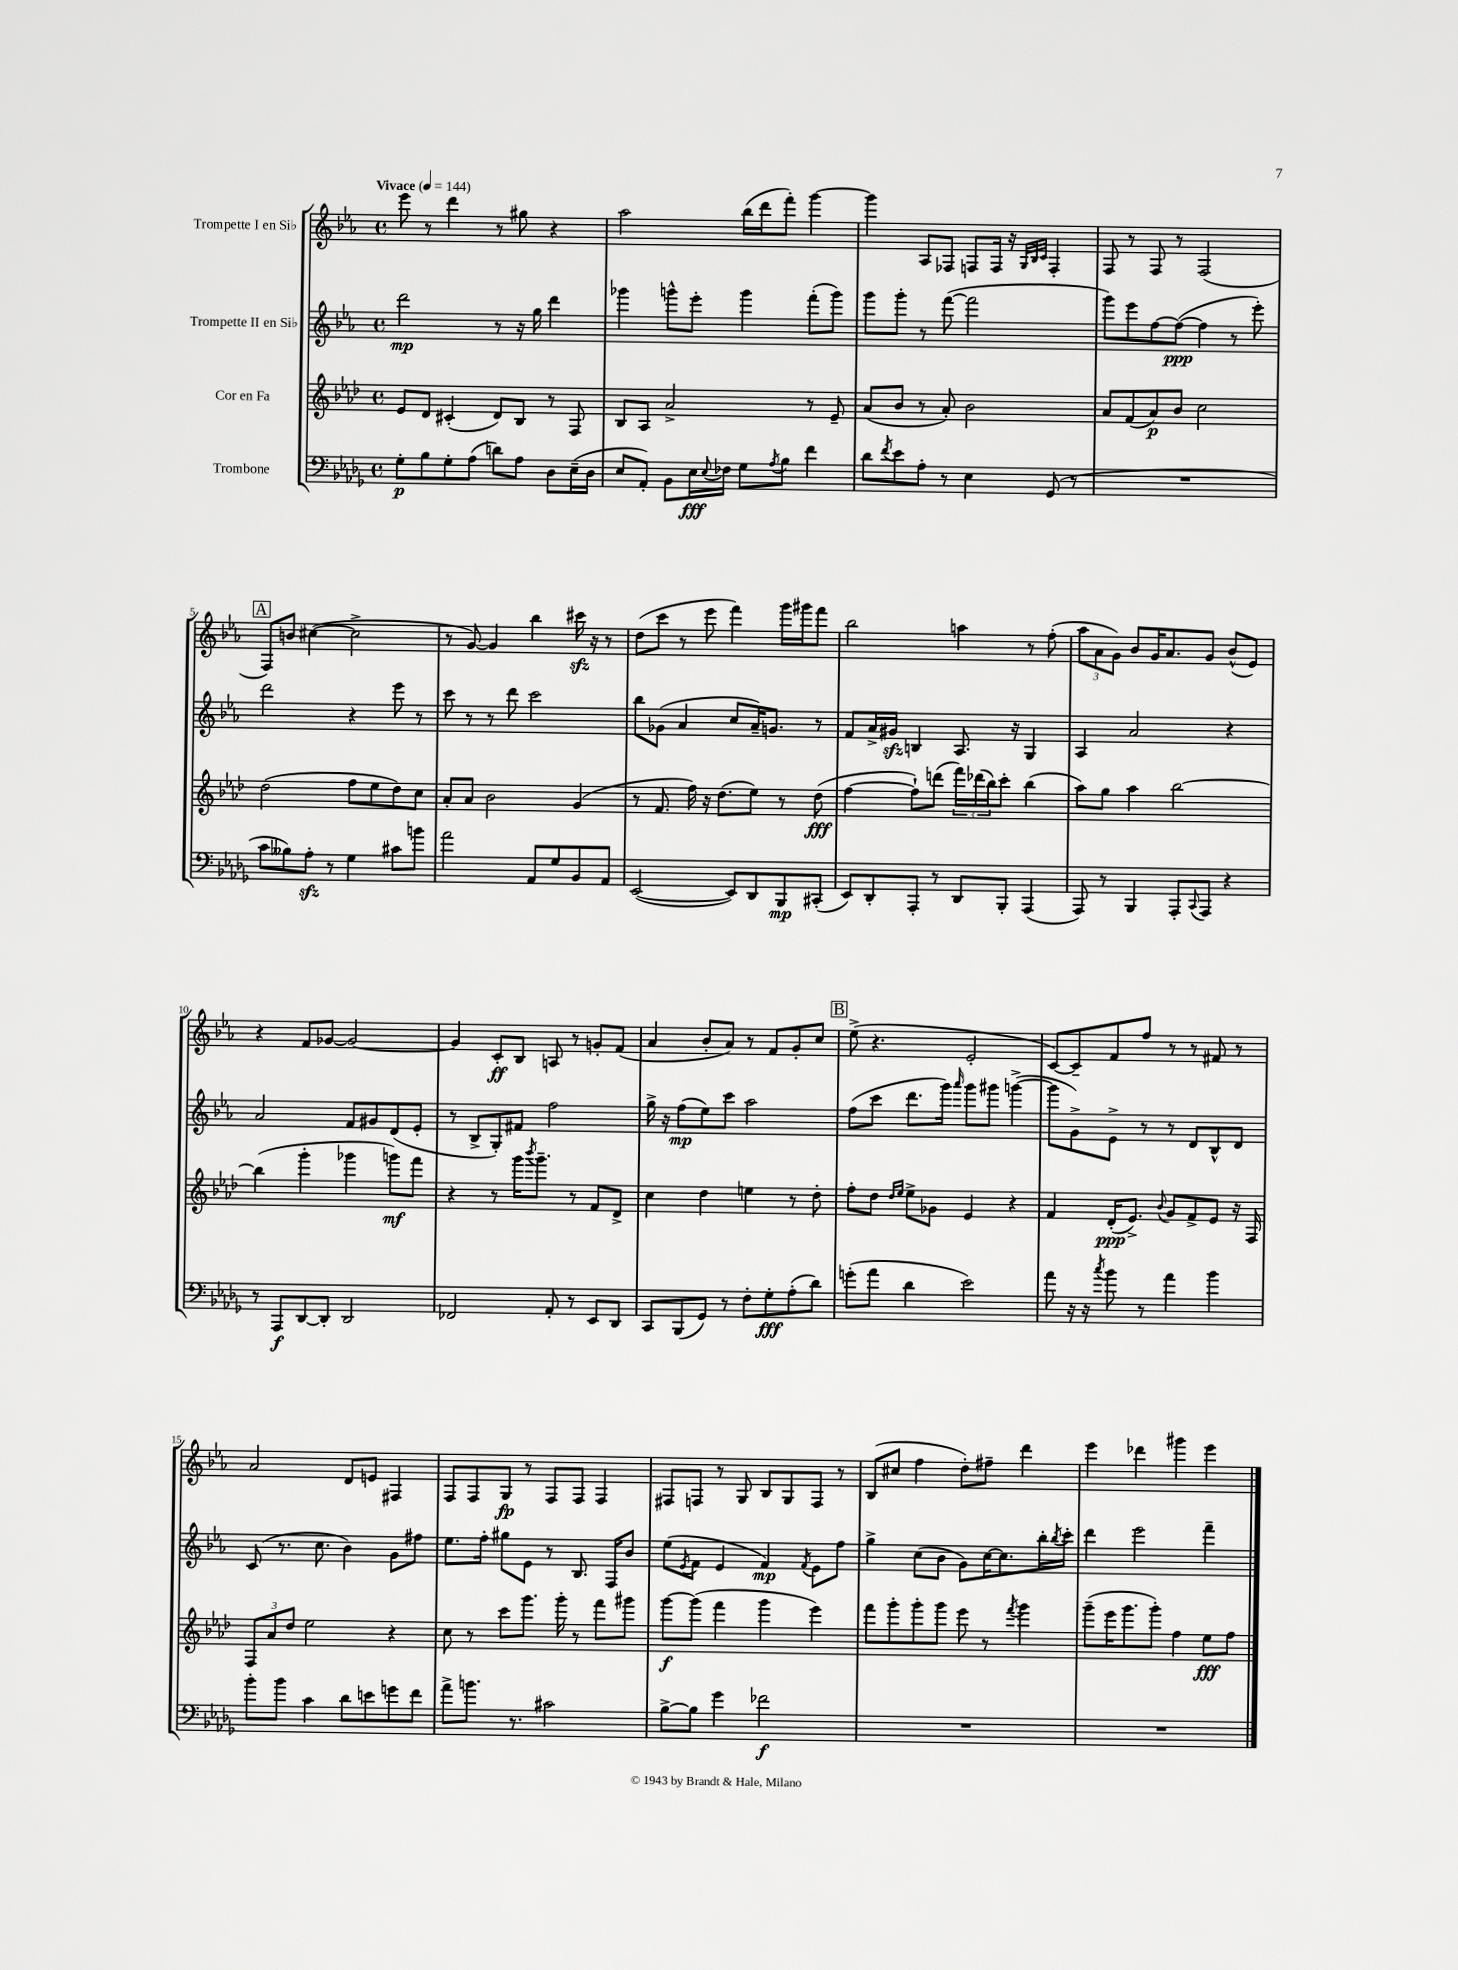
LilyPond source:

<<
\new StaffGroup <<
\new Staff = "s0" \with { instrumentName = "Trompette I en Sib" } {
    \clef treble \key ees \major \defaultTimeSignature \time 4/4 \tempo "Vivace" 4 = 144
    ees'''8 r8 d'''4 r8 gis''8 r4 |
    aes''2 bes''16( d'''16 f'''8-.) g'''4~ |
    g'''4 aes8 fes8 f8 f16 r16 \grace { g32 bes32 c'32 } f4-. |
    f8 r8 f8 r8 f2( |
    \mark \markup { \box "A" } f8) b'8 cis''4~( cis''2-> |
    r8 g'8~) g'4 bes''4 cis'''16\sfz r16 r8 |
    d''8( c'''8 r8 ees'''8 f'''4) g'''16 gis'''16 f'''8 |
    bes''2 a''4 r8 f''8-.( |
    \tuplet 3/2 { aes''8 aes'8 g'8) } bes'8 g'16 aes'8. g'8 bes'8-^( ees'8) |
    r4 f'8 ges'8~ ges'2~ |
    ges'4 c'8-.\ff bes8 a8 r8 g'8-. f'8( |
    aes'4 bes'8-. aes'8) r8 f'8 g'8-. c''8 |
    \mark \markup { \box "B" } ees''8->( r4. ees'2-. |
    c'8~) c'8-- f'8 f''8 r8 r8 fis'8 r8 |
    aes'2 d'8 e'8 fis4 |
    f8 f8 g8\fp r8 f8 f8 f4 |
    fis8 f8 r8 g8 bes8 g8 f8 r8 |
    bes8( cis''8 f''4 d''8-.) fis''8-- d'''4 |
    ees'''4 des'''4 gis'''4 ees'''4 \bar "|." |
}
\new Staff = "s1" \with { instrumentName = "Trompette II en Sib" } {
    \clef treble \key ees \major \defaultTimeSignature \time 4/4
    d'''2\mp r8 r16 g''16 d'''4 |
    ges'''4 g'''8-^ ees'''8-. g'''4 f'''8-.( g'''8) |
    g'''8 g'''8-. r8 f'''8~( f'''2 |
    g'''8) ees'''8 f''8~ f''8~\ppp( f''4 r8 ees'''8-.) |
    \mark \markup { \box "A" } d'''2 r4 ees'''8 r8 |
    c'''8 r8 r8 d'''8 c'''2 |
    bes''8 ges'8( aes'4 c''8 aes'16--) g'8. r8 |
    f'8 aes'16-> gis'16\sfz b4 aes8. r16 g4 |
    aes4 aes'2 r4 |
    aes'2 f'8 gis'8 d'8( ees'8-. |
    r8 bes8-> g8-.) fis'8 f''2 |
    g''16-> r16 f''8\mp( ees''8) c'''8 aes''2 |
    \mark \markup { \box "B" } f''8( c'''8 d'''8. g'''16) \grace { aes'''16 } g'''8 gis'''8 g'''4~->( |
    g'''8 g'8->) ees'8-> r8 r8 d'8 bes8-^ d'8 |
    c'8( r8. c''8. bes'4) g'8 fis''8 |
    ees''8. f''16-. gis''8 ees'8 r8 bes8. f16 bes'8 |
    ees''8( \acciaccatura { ees'8 } f'8 ees'4 f'4\mp) \acciaccatura { f'8 } ees'8 f''8 |
    g''4-> c''8( bes'8 g'8) c''16~ c''8. bes''16-. \acciaccatura { bes''8 } c'''16-. |
    d'''4 ees'''2 f'''4-- \bar "|." |
}
\new Staff = "s2" \with { instrumentName = "Cor en Fa" } {
    \clef treble \key aes \major \defaultTimeSignature \time 4/4
    ees'8 des'8 cis'4-.( des'8) bes8 r8 f8 |
    bes8 aes8 aes'2-> r8 ees'8-- |
    aes'8( bes'8 r8 aes'8-.) bes'2 |
    aes'8 f'8( aes'8\p) bes'8 c''2 |
    \mark \markup { \box "A" } des''2( f''8 ees''8 des''8) c''8 |
    aes'8-. aes'8 bes'2 g'4( |
    r8 f'8. f''16) r16 des''8.( ees''8) r8 des''8\fff( |
    f''4~ f''8-!) d'''8( \tuplet 3/2 { f'''16) des'''16( bes''16) } c'''8-. bes''4( |
    aes''8) g''8 aes''4 bes''2~ |
    bes''4( g'''4-. ges'''4 g'''8\mf) f'''8 |
    r4 r8 g'''16 \acciaccatura { bes'''8 } g'''8.-- r8 f'8 des'8-> |
    c''4 des''4 e''4 r8 des''8-. |
    \mark \markup { \box "B" } f''8-. des''8 \grace { des''16 ees''16 } ees''8-> ges'8 ees'4 r4 |
    f'4 des'16-.\ppp( ees'8.->) \appoggiatura { bes'8 } g'8 f'8-> ees'8 r16 f16 |
    \tuplet 3/2 { f8 aes'8 des''8 } ees''2 r4 |
    c''8 r8 c'''8 g'''8. g'''16-. r8 f'''8 gis'''8 |
    g'''8~\f g'''8( f'''4 g'''4 ees'''4) |
    f'''8 g'''8-. g'''8-. g'''8 ees'''8 r8 \acciaccatura { f'''8 } g'''4 |
    g'''8--( ees'''16 g'''8. g'''8-.) f''4 ees''8\fff f''8 \bar "|." |
}
\new Staff = "s3" \with { instrumentName = "Trombone" } {
    \clef bass \key des \major \defaultTimeSignature \time 4/4
    ges8-.\p bes8 ges8-. aes8( d'8) aes8 des8 ees16--( des16 |
    ees8 aes,8-.) bes,8 ees16\fff \appoggiatura { ees8 } fes16 ges8 \acciaccatura { aes8 } bes8 f'4 |
    des'8 \acciaccatura { f'8 } ees'8 aes8-. r8 ees4 ges,8( r8 |
    R1 |
    \mark \markup { \box "A" } c'8 beses8) aes8-.\sfz r8 ges4 cis'8 b'8 |
    aes'2 aes,8 ges8 bes,8 aes,8 |
    ees,2~( ees,8) des,8 bes,,8\mp cis,8-.( |
    ees,8) des,8-. aes,,8-. r8 des,8 bes,,8-. aes,,4( |
    aes,,8) r8 bes,,4 aes,,8-. \appoggiatura { c,8 } aes,,8 r4 |
    r8 aes,,8\f des,8~ des,8-. des,2 |
    fes,2 aes,8-. r8 ees,8 des,8 |
    c,8 bes,,8( ges,8) r8 f8-. ges8-.\fff aes8-.( des'8) |
    \mark \markup { \box "B" } g'8-.( aes'8 des'4 ees'2) |
    aes'8 r16 r16 \acciaccatura { c''8 } bes'8 r8 aes'4 bes'4 |
    bes'8-. bes'8 c'4 des'8 e'8 g'8 f'8 |
    aes'8-> b'8. r8. cis'2 |
    bes8~-> bes8 ges'4 fes'2\f |
    R1 |
    R1 \bar "|." |
}
>>
>>
